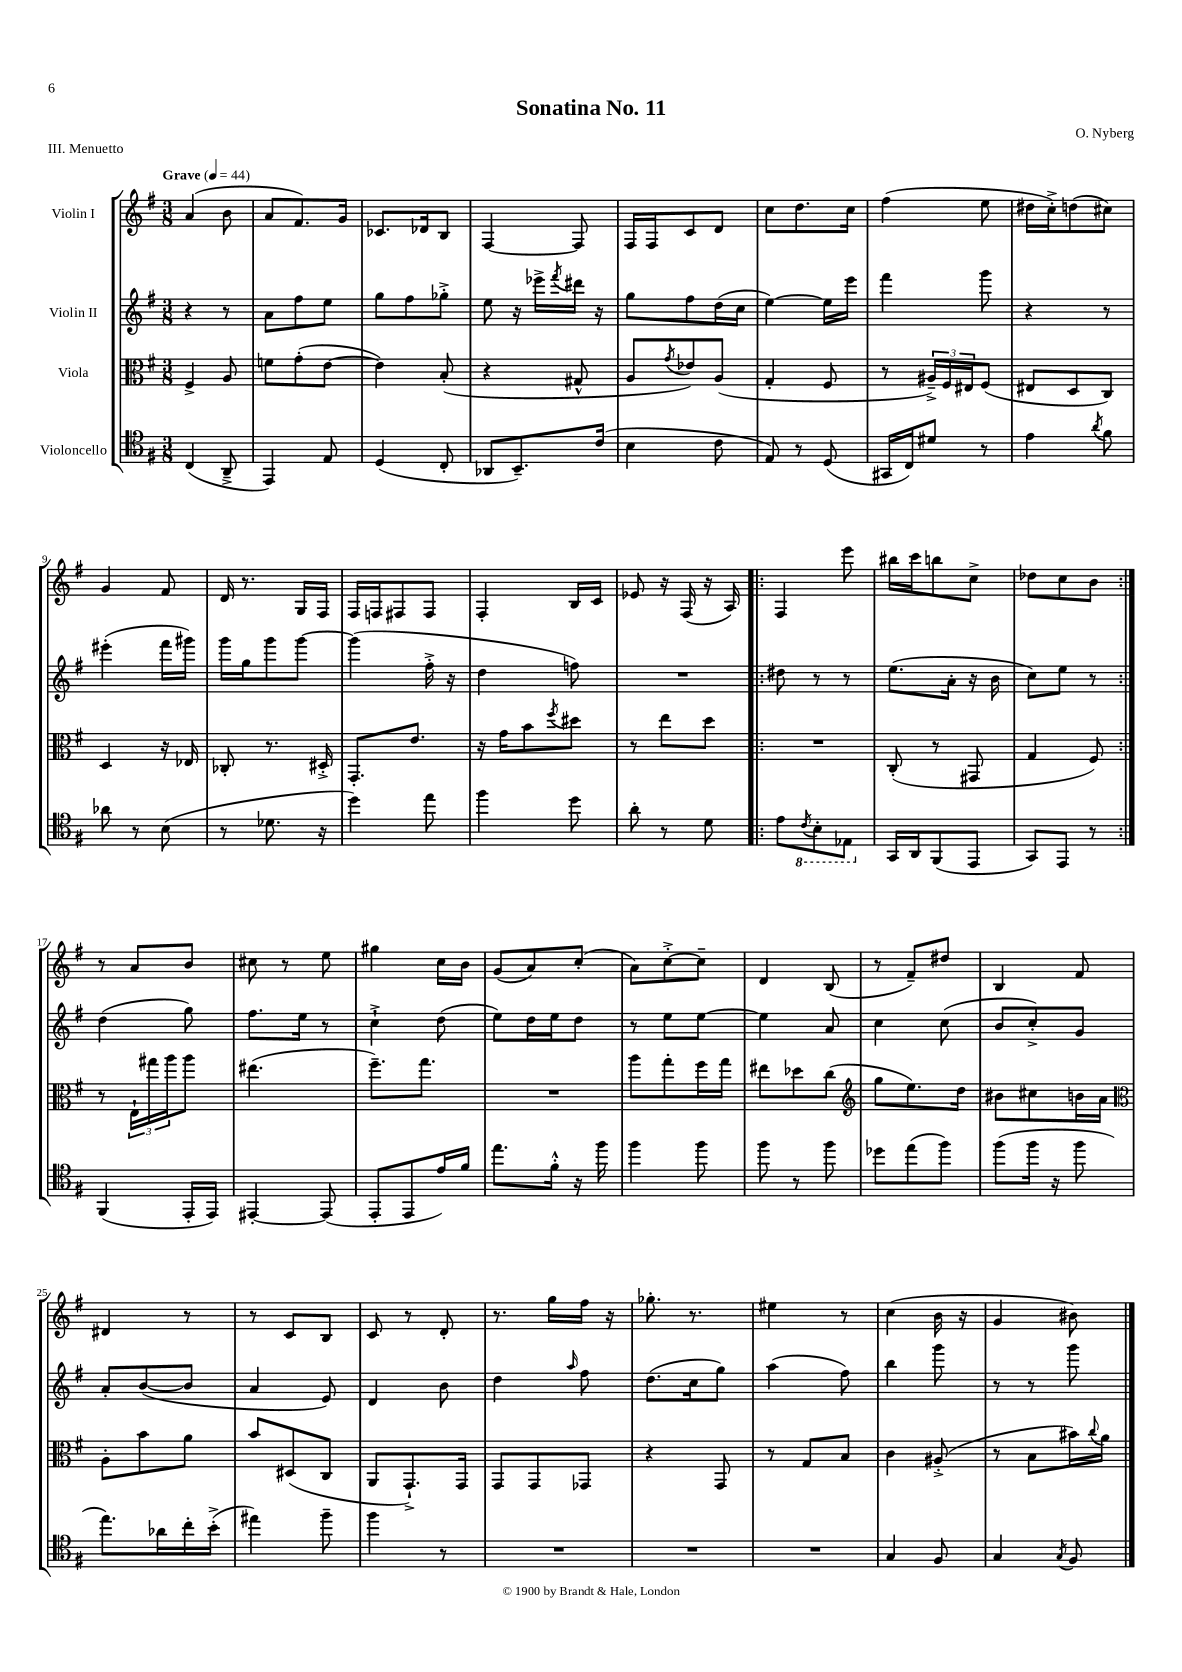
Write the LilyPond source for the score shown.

\header { title = "Sonatina No. 11" composer = "O. Nyberg" piece = "III. Menuetto" }
<<
\new StaffGroup <<
\new Staff = "s0" \with { instrumentName = "Violin I" } {
    \clef treble \key g \major \numericTimeSignature \time 3/8 \tempo "Grave" 4 = 44
    a'4( b'8 |
    a'8 fis'8.) g'16 |
    ces'8. des'16 b8 |
    fis4~ fis8 |
    fis16 fis16 c'8 d'8 |
    c''8 d''8. c''16 |
    fis''4( e''8 |
    dis''16 c''16-.->) d''8( cis''8) |
    g'4 fis'8 |
    d'16 r8. g16 fis16 |
    fis16 f16 fis8 fis8 |
    fis4-. b16 c'16 |
    ees'8 r16 fis16( r16 a16) |
    \repeat volta 2 { fis4 e'''8 |
    bis''16 c'''16 b''8 c''8-> |
    des''8 c''8 b'8 | }
    r8 a'8 b'8 |
    cis''8 r8 e''8 |
    gis''4 c''16 b'16 |
    g'8( a'8) c''8-.( |
    a'8) c''8~-.-> c''8-- |
    d'4 b8( |
    r8 fis'8--) dis''8 |
    b4 fis'8 |
    dis'4 r8 |
    r8 c'8 b8 |
    c'8 r8 d'8-. |
    r8. g''16 fis''16 r16 |
    ges''8.-. r8. |
    eis''4 r8 |
    c''4( b'16 r16 |
    g'4 bis'8) \bar "|." |
}
\new Staff = "s1" \with { instrumentName = "Violin II" } {
    \clef treble \key g \major \numericTimeSignature \time 3/8
    r4 r8 |
    a'8 fis''8 e''8 |
    g''8 fis''8 ges''8-.-> |
    e''8 r16 ees'''16-> \acciaccatura { fis'''8 } dis'''16 r16 |
    g''8 fis''8 d''16( c''16 |
    e''4~) e''16 e'''16 |
    fis'''4 g'''8 |
    r4 r8 |
    eis'''4-.( fis'''16 gis'''16) |
    g'''16 g''16 g'''8 g'''8~ |
    g'''4( fis''16-.-> r16 |
    d''4 f''8) |
    R4. |
    \repeat volta 2 { dis''8 r8 r8 |
    e''8.( a'16-. r16 b'16 |
    c''8) e''8 r8 | }
    d''4( g''8) |
    fis''8. e''16 r8 |
    c''4-!-> d''8( |
    e''8) d''16 e''16 d''8 |
    r8 e''8 e''8~ |
    e''4 a'8 |
    c''4 c''8( |
    b'8 c''8-.->) g'8 |
    a'8-. b'8~( b'8 |
    a'4 e'8) |
    d'4 b'8 |
    d''4 \grace { a''16 } fis''8 |
    d''8.( c''16 g''8) |
    a''4( fis''8) |
    b''4 g'''8 |
    r8 r8 g'''8 \bar "|." |
}
\new Staff = "s2" \with { instrumentName = "Viola" } {
    \clef alto \key g \major \numericTimeSignature \time 3/8
    fis4-> a8 |
    f'8 g'8-.( e'8~ |
    e'4) b8-.( |
    r4 gis8-^ |
    a8 \acciaccatura { g'8 } ees'8) a8( |
    g4-. fis8 |
    r8 \tuplet 3/2 { ais16--->) fis16 eis16 } fis8( |
    eis8 d8 c8) |
    d4 r16 ees16 |
    ces8-. r8. dis16-.-> |
    g,8.-. e'8. |
    r16 g'16 b'8 \acciaccatura { fis''8 } dis''8 |
    r8 e''8 d''8 |
    \repeat volta 2 { R4. |
    c8-.( r8 gis,8 |
    g4 fis8) | }
    r8 \tuplet 3/2 { e16-! gis''16 a''16 } a''8 |
    eis''4.( |
    fis''8.--) g''8. |
    R4. |
    a''8 g''8-. fis''16 g''16 |
    eis''8 des''8 c''8( |
    \clef treble g''8 e''8.) d''16 |
    bis'8 cis''8 b'16 a'16 |
    \clef alto a8-. b'8 a'8 |
    b'8 dis8( c8 |
    a,8 g,8.-!->) g,16 |
    g,8 g,8 ges,8 |
    r4 g,8 |
    r8 g8 b8 |
    c'4 ais8-.->( |
    r8 b8 bis'16) \appoggiatura { c''8 } a'16 \bar "|." |
}
\new Staff = "s3" \with { instrumentName = "Violoncello" } {
    \clef tenor \key g \major \numericTimeSignature \time 3/8
    c4( a,8---> |
    e,4) e8 |
    d4( c8-. |
    aes,8 b,8.--) c'16( |
    b4 c'8 |
    e8) r8 d8( |
    gis,16 c16) dis'8 r8 |
    e'4 \acciaccatura { a'8 } fis'8 |
    aes'8 r8 b8( |
    r8 des'8. r16 |
    d''4) e''8 |
    fis''4 d''8 |
    a'8-. r8 d'8 |
    \repeat volta 2 { e'8 \ottava #-1 \acciaccatura { c8 } b,8-. ees,8 \ottava #0 |
    g,16 a,16 fis,8( e,8 |
    g,8) e,8 r8 | }
    fis,4( e,16-. e,16) |
    eis,4~-. eis,8( |
    e,8-. e,8 e'16) fis'16 |
    e''8. fis'16-.-^ r16 fis''16 |
    fis''4 fis''8 |
    fis''8 r8 fis''8 |
    des''8 e''8( fis''8) |
    fis''8( fis''16 r16 fis''8 |
    e''8.) aes'16 c''16-. b'16-.->( |
    eis''4) fis''8-- |
    fis''4 r8 |
    R4. |
    R4. |
    R4. |
    g4 fis8 |
    g4 \acciaccatura { g8 } fis8 \bar "|." |
}
>>
>>
